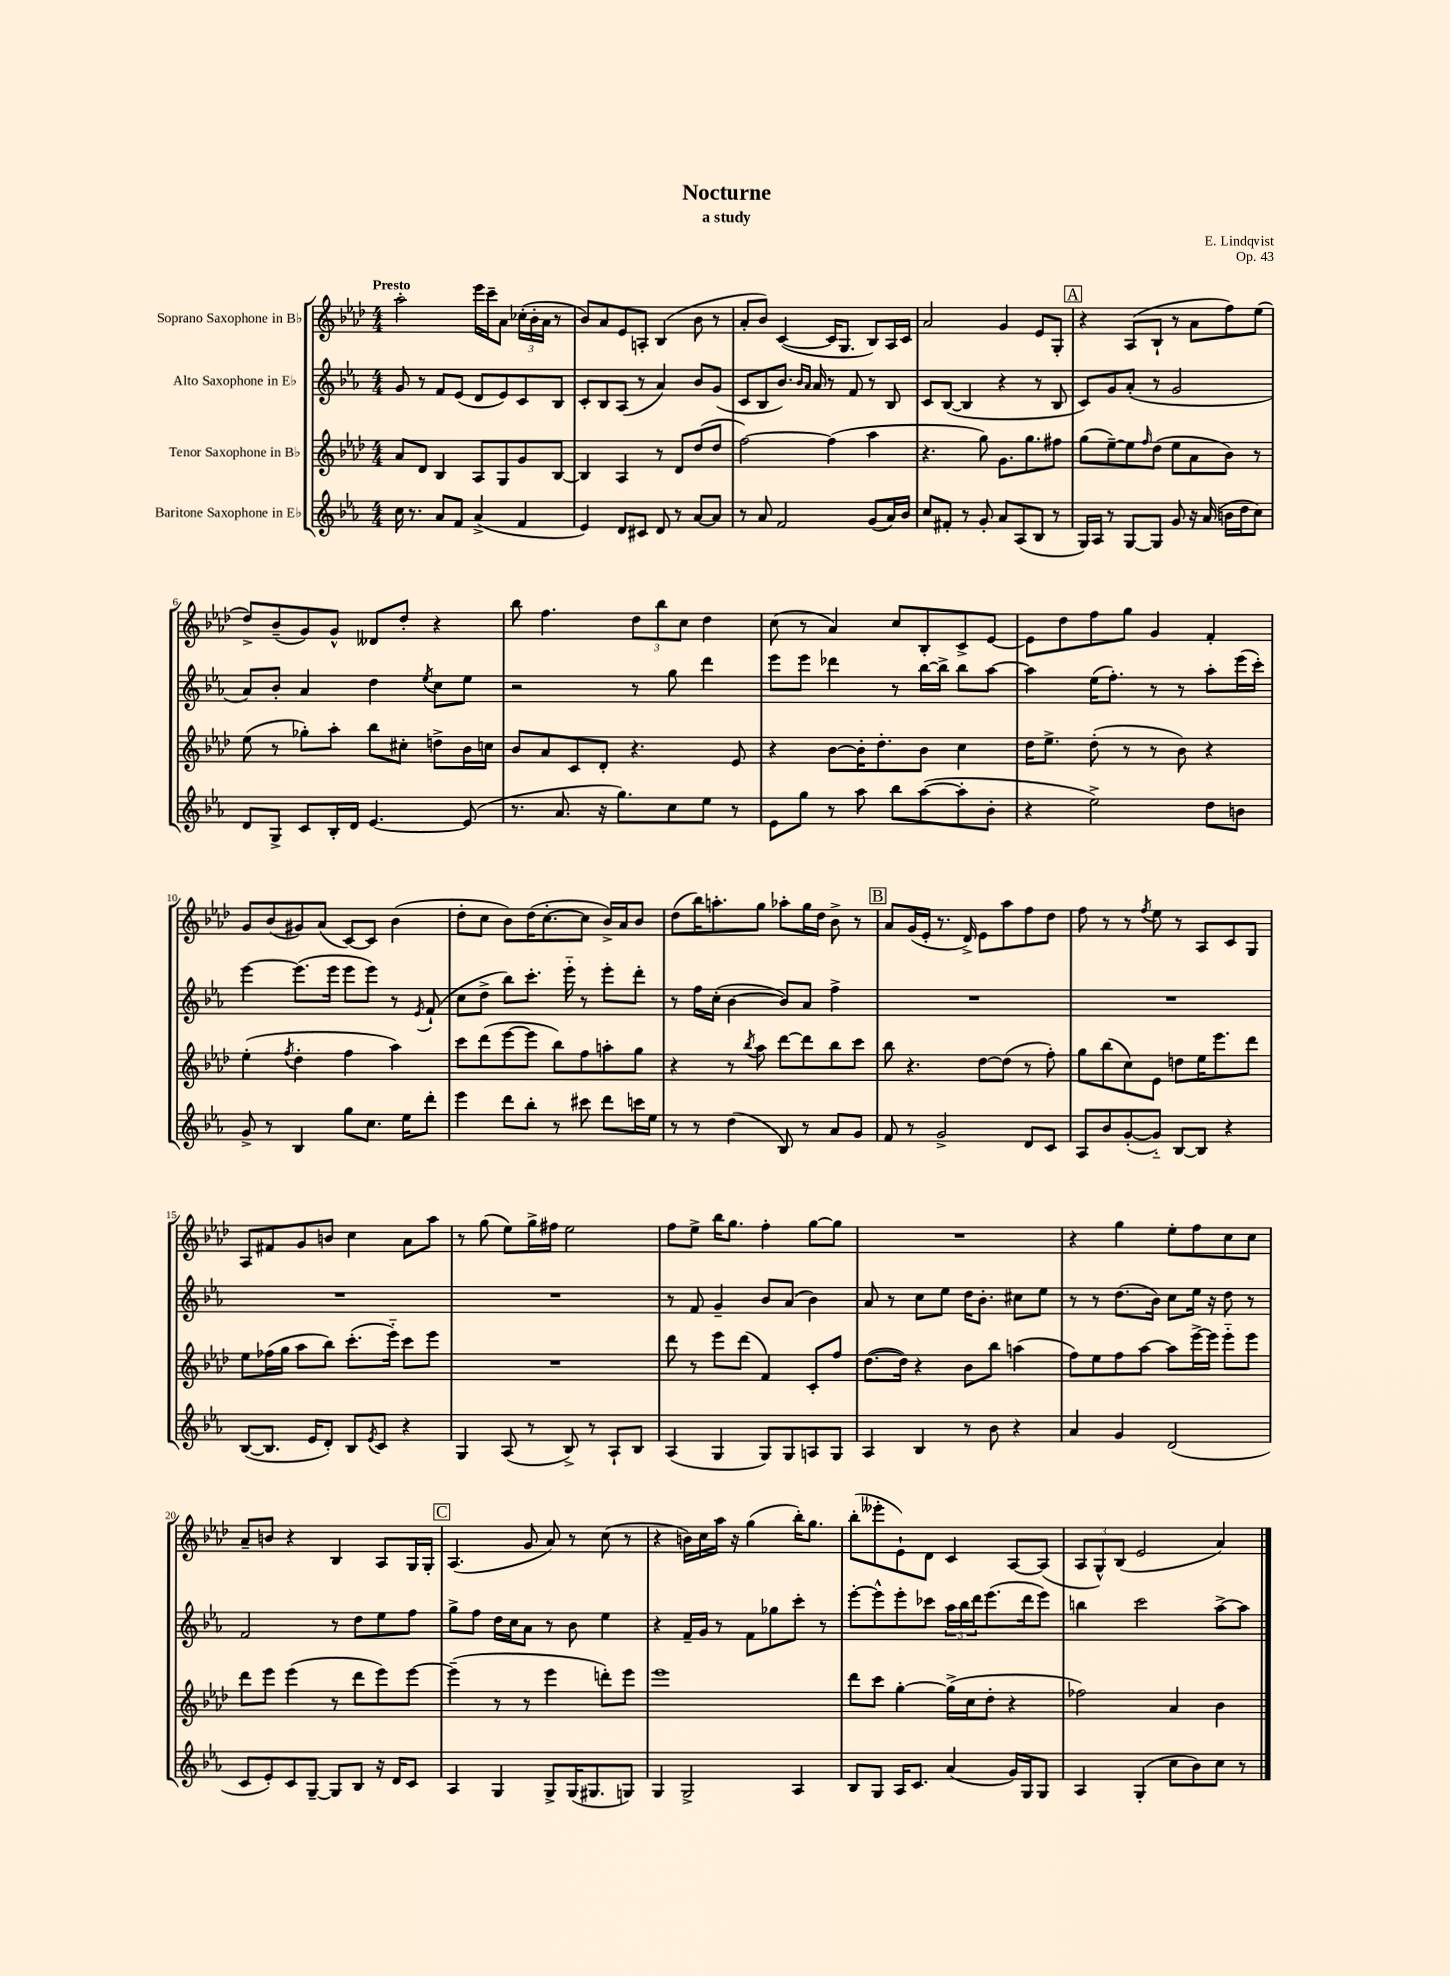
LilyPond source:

\header { title = "Nocturne" composer = "E. Lindqvist" subtitle = "a study" opus = "Op. 43" }
<<
\new StaffGroup <<
\new Staff = "s0" \with { instrumentName = "Soprano Saxophone in Bb" } {
    \clef treble \key aes \major \numericTimeSignature \time 4/4 \tempo "Presto"
    aes''2-. ees'''16 c'''16-- aes'8 \tuplet 3/2 { ces''16-.( bes'16-. aes'16 } r8 |
    bes'8) aes'8 ees'8 a8-. bes4( bes'8 r8 |
    aes'8-. bes'8) c'4~( c'16 g8. bes8) aes16 c'16 |
    aes'2 g'4 ees'8 g8-. |
    \mark \markup { \box "A" } r4 aes8( bes8-! r8 aes'8 f''8) ees''8( |
    des''8->) bes'8--( g'8) g'8-^ deses'8 des''8-. r4 |
    bes''8 f''4. \tuplet 3/2 { des''8 bes''8 c''8 } des''4 |
    c''8( r8 aes'4) c''8 bes8-. c'8-> ees'8~ |
    ees'8 des''8 f''8 g''8 g'4 f'4-. |
    g'8 bes'8( gis'8) aes'8( c'8~) c'8 bes'4( |
    des''8-. c''8 bes'8) des''16( c''8.~-. c''8 bes'16->) aes'16 bes'8 |
    des''8( bes''16) a''8.-. g''8 aes''8-. g''16 des''16 bes'8-> r8 |
    \mark \markup { \box "B" } aes'8 g'16( ees'16-. r8. des'16->) ees'8 aes''8 f''8 des''8 |
    f''8 r8 r8 \acciaccatura { f''8 } ees''8 r8 aes8 c'8 g8 |
    aes8 fis'8 g'8 b'8 c''4 aes'8 aes''8 |
    r8 g''8( ees''8) g''16-> fis''16 ees''2 |
    f''8 ees''8-> bes''16 g''8. f''4-. g''8~ g''8 |
    R1 |
    r4 g''4 ees''8-. f''8 c''8 c''8 |
    aes'8-- b'8 r4 bes4 aes8 g16 g16-. |
    \mark \markup { \box "C" } aes4.( g'8 aes'8) r8 c''8( r8 |
    r4 b'16) c''16 aes''16 r16 g''4( bes''16-.) g''8. |
    bes''8-.( eeses'''8-. ees'8-!) des'8 c'4 aes8~ aes8( |
    \tuplet 3/2 { aes8 g8-^) bes8( } ees'2 aes'4) \bar "|." |
}
\new Staff = "s1" \with { instrumentName = "Alto Saxophone in Eb" } {
    \clef treble \key ees \major \numericTimeSignature \time 4/4
    g'8 r8 f'8 ees'8( d'8 ees'8) c'8 bes8 |
    c'8-. bes8 aes8( r8 aes'4) bes'8 g'8( |
    c'8 bes8 bes'8.) \grace { bes'16 aes'16 } aes'16 r8 f'8 r8 bes8 |
    c'8 bes8~( bes4 r4 r8 bes8 |
    \mark \markup { \box "A" } c'8) g'8 aes'8-.( r8 g'2 |
    aes'8) bes'8-. aes'4 d''4 \acciaccatura { ees''8 } c''8 ees''8 |
    r2 r8 g''8 d'''4 |
    ees'''8 ees'''8 des'''4 r8 bes''16~ bes''16-> bes''8 aes''8~ |
    aes''4 ees''16( f''8.-.) r8 r8 aes''8-. ees'''16( c'''16-.) |
    ees'''4~ ees'''8.( ees'''16 ees'''8 ees'''8) r8 \acciaccatura { ees'8 } f'8-!( |
    c''8 d''8-> bes''8) c'''8.-. ees'''16-_ r8 ees'''8-. d'''8-. |
    r8 f''16 c''16-.( bes'4~ bes'8) aes'8 f''4-> |
    \mark \markup { \box "B" } R1 |
    R1 |
    R1 |
    R1 |
    r8 f'8 g'4-- bes'8 aes'8( bes'4) |
    aes'8 r8 c''8 ees''8 d''16 bes'8.-. cis''8 ees''8 |
    r8 r8 d''8.( bes'16) c''8 ees''16 r16 d''8 r8 |
    f'2 r8 d''8 ees''8 f''8 |
    \mark \markup { \box "C" } g''8-> f''8 d''16 c''16 aes'8 r8 bes'8 ees''4 |
    r4 f'16-- g'16 r8 f'8 ges''8 c'''8-. r8 |
    ees'''8~-. ees'''8-^ ees'''8-. ces'''8 \tuplet 3/2 { aes''16 bes''16 d'''16 } ees'''8.( d'''16 ees'''8) |
    b''4 c'''2 aes''8~-> aes''8 \bar "|." |
}
\new Staff = "s2" \with { instrumentName = "Tenor Saxophone in Bb" } {
    \clef treble \key aes \major \numericTimeSignature \time 4/4
    aes'8 des'8 bes4 aes8 g8 g'8 bes8~ |
    bes4 aes4 r8 des'8 des''8( des''8 |
    f''2~) f''4( aes''4 |
    r4. g''8) g'8. g''8. fis''8 |
    \mark \markup { \box "A" } g''8( ees''8~--) ees''8 \grace { f''16 } des''8( ees''8 aes'8 bes'8) r8 |
    ees''8( r8 ges''8-.) aes''8-. bes''8 cis''8-. d''8-> bes'16 c''16 |
    bes'8 aes'8 c'8 des'8-. r4. ees'8 |
    r4 bes'8~ bes'16-. des''8.-. bes'8 c''4 |
    des''16 ees''8.-> des''8-.( r8 r8 bes'8) r4 |
    ees''4-.( \acciaccatura { f''8 } des''4-. f''4 aes''4) |
    c'''8 des'''8( ees'''8~ ees'''8 bes''8) f''8 a''8-. g''8 |
    r4 r8 \acciaccatura { bes''8 } aes''8 des'''8~ des'''8 bes''8 c'''8 |
    \mark \markup { \box "B" } bes''8 r4. des''8~ des''8( r8 f''8-.) |
    g''8 bes''8( c''8) ees'8 d''8 ees''16 ees'''8. des'''8 |
    ees''8 fes''16( g''16 aes''8 bes''8) c'''8.-.( ees'''16-_) c'''8 ees'''8 |
    R1 |
    des'''8 r8 ees'''8 des'''8( f'4) c'8-. f''8 |
    des''8.~( des''16) r4 bes'8 bes''8 a''4( |
    f''8) ees''8 f''8 aes''8~ aes''8 ees'''16~-> ees'''16 ees'''8-_ ees'''8 |
    des'''8 ees'''8 ees'''4( r8 des'''8 ees'''8) ees'''8~ |
    \mark \markup { \box "C" } ees'''4--( r8 r8 ees'''4 d'''8-.) ees'''8 |
    ees'''1 |
    des'''8 c'''8 g''4~-. g''16->( c''16 des''8-. r4 |
    fes''2) aes'4 bes'4 \bar "|." |
}
\new Staff = "s3" \with { instrumentName = "Baritone Saxophone in Eb" } {
    \clef treble \key ees \major \numericTimeSignature \time 4/4
    c''16 r8. aes'8 f'8 aes'4->( f'4 |
    ees'4) d'8 cis'8 d'8 r8 aes'8~ aes'8 |
    r8 aes'8 f'2 g'8( aes'16) bes'16 |
    c''8 fis'8-. r8 g'8-. aes'8 aes8( bes8 r8 |
    \mark \markup { \box "A" } g16) aes16 r8 g8~ g8 g'8 r16 aes'16( b'16 d''16 c''8) |
    d'8 g8-> c'8 bes16-. d'16 ees'4.~ ees'8( |
    r8. aes'8. r16 g''8.) c''8 ees''8 r8 |
    ees'8 g''8 r8 aes''8 bes''8 aes''8~( aes''8-. bes'8-. |
    r4 ees''2->) d''8 b'8 |
    g'8-> r8 bes4 g''8 c''8. ees''16 d'''8-. |
    ees'''4 d'''8 bes''8-. r8 cis'''8 d'''8 c'''16 ees''16 |
    r8 r8 d''4( bes8) r8 aes'8 g'8 |
    \mark \markup { \box "B" } f'8 r8 g'2-> d'8 c'8 |
    aes8 bes'8 g'8~-.( g'8-_) bes8~ bes8 r4 |
    bes8~( bes8. ees'16 d'8-.) bes8 \acciaccatura { ees'8 } c'8 r4 |
    g4 aes8( r8 bes8->) r8 aes8-! bes8 |
    aes4( g4 g8) g8 a8 g8 |
    aes4 bes4 r8 bes'8 r4 |
    aes'4 g'4 d'2( |
    c'8 ees'8-.) c'8 g8~-- g8 bes8 r16 d'16 c'8 |
    \mark \markup { \box "C" } aes4 g4 g8-> g16( gis8. g8) |
    g4 g2-> aes4 |
    bes8 g8 aes16 c'8. aes'4( g'16) g16 g8 |
    aes4 g4-.( c''8 bes'8) c''8 r8 \bar "|." |
}
>>
>>
